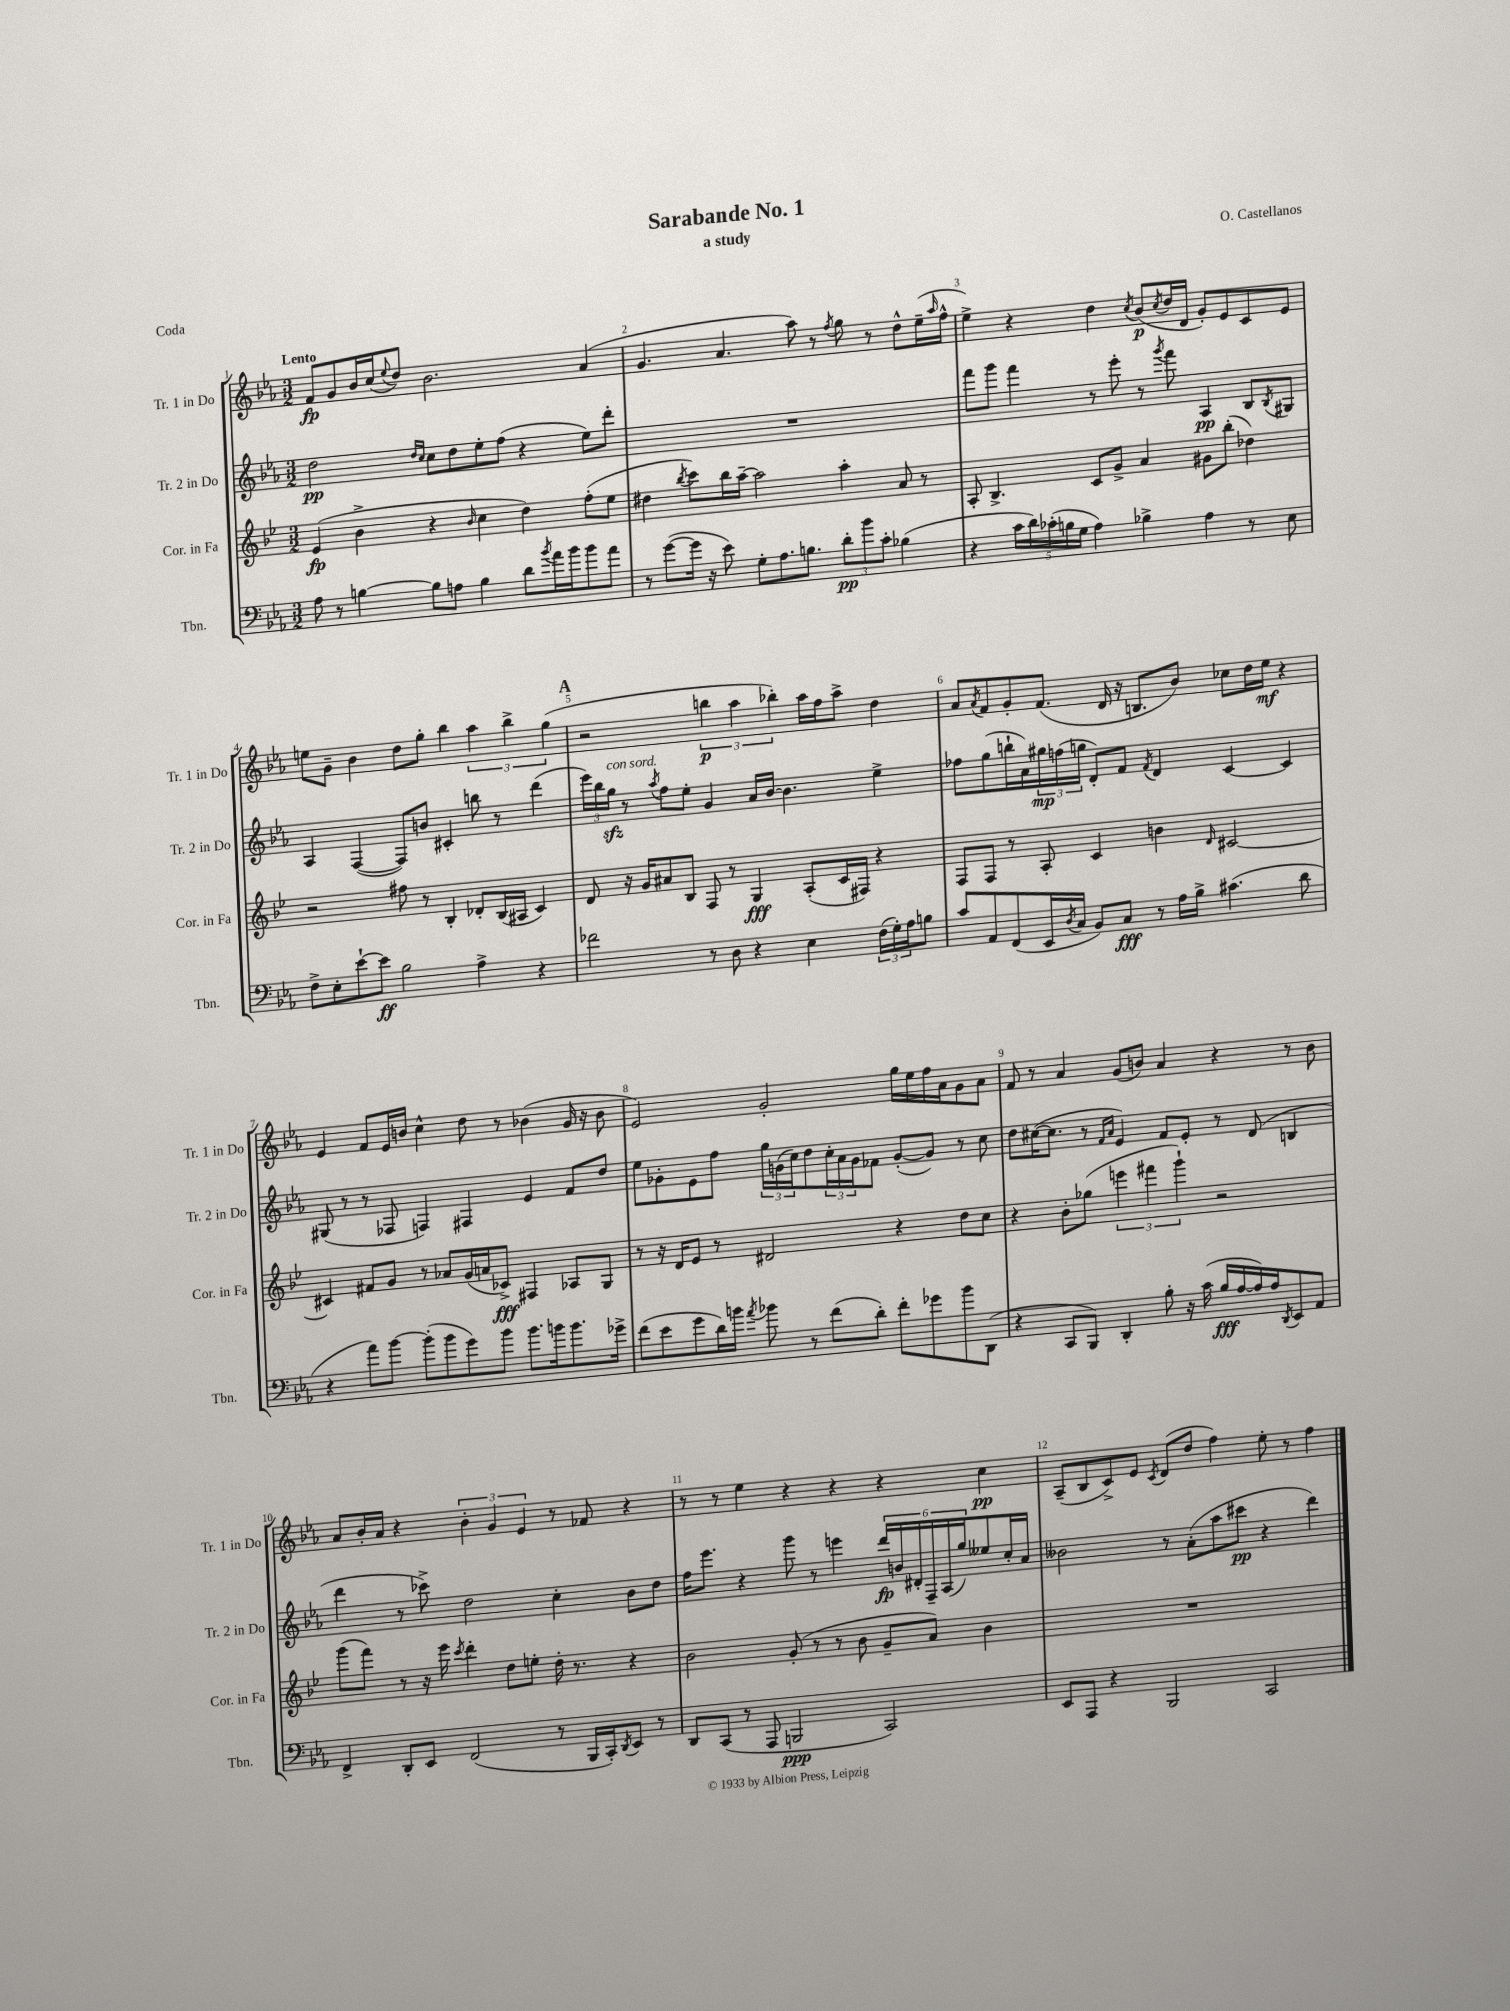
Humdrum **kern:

**kern	**dynam	**kern	**dynam	**kern	**dynam	**kern	**dynam
*part4	*part4	*part3	*part3	*part2	*part2	*part1	*part1
*staff4	*staff4	*staff3	*staff3	*staff2	*staff2	*staff1	*staff1
*I"Tbn.	*	*I"Cor. in Fa	*	*I"Tr. 2 in Do	*	*I"Tr. 1 in Do	*
*I'Tbn.	*	*I'Cor. in Fa	*	*I'Tr. 2 in Do	*	*I'Tr. 1 in Do	*
*clefF4	*	*clefG2	*	*clefG2	*	*clefG2	*
*k[b-e-a-]	*	*k[b-e-]	*	*k[b-e-a-]	*	*k[b-e-a-]	*
*M3/2	*	*M3/2	*	*M3/2	*	*M3/2	*
=1	=1	=1	=1	=1	=1	=1	=1
!	!	!	!	!	!	!LO:TX:a:B:t=Lento	!
8A-\	.	(4e-/	fp	2dd\	pp	8f/L	fp
8r	.	.	.	.	.	8g/	.
[4Bn\	.	4b-^\	.	.	.	16b-/L	.
.	.	.	.	.	.	(16cc/J	.
.	.	.	.	.	.	8qqee-/	.
.	.	.	.	.	.	8dd/J)	.
.	.	.	.	16qqdd/LL	.	.	.
.	.	.	.	16qqcc/JJ	.	.	.
8B\L]	.	4r	.	8cc\L	.	2.b-\	.
8An\J	.	.	.	8dd\	.	.	.
.	.	16qqb-/	.	.	.	.	.
4B\	.	4cc\	.	8ee-'\	.	.	.
.	.	.	.	(8ff\J	.	.	.
8d\L	.	4dd\)	.	4r	.	.	.
8qb-/	.	.	.	.	.	.	.
16a-\L	.	.	.	.	.	.	.
16b-\J	.	.	.	.	.	.	.
8b-\	.	(8ff'\L	.	8ee-\L)	.	(4a-/	.
8a-\J	.	8ee-\J	.	8ddd'\J	.	.	.
=2	=2	=2	=2	=2	=2	=2	=2
8r	.	4dd#X\	.	1.r	.	4.g/	.
([8g\L	.	.	.	.	.	.	.
.	.	8qbb-/	.	.	.	.	.
16g\Jk]	.	8ccc\L)	.	.	.	.	.
16r	.	.	.	.	.	.	.
8e-\)	.	16bb-\L	.	.	.	4.a-/	.
.	.	[16aa~\JJ	.	.	.	.	.
8G'\L	.	2aa\]	.	.	.	.	.
8.A-\	.	.	.	.	.	.	.
.	.	.	.	.	.	8aa-\)	.
8.Bn\J	.	.	.	.	.	.	.
.	.	.	.	.	.	8r	.
.	.	.	.	.	.	8qff/	.
12d'\L	pp	4aa'\	.	.	.	8gg\	.
12b-\	.	.	.	.	.	.	.
.	.	.	.	.	.	8r	.
12c'\J	.	.	.	.	.	.	.
(4B-X\	.	8a/	.	.	.	8dd^^\L	.
.	.	8r	.	.	.	(16ee-~\L	.
.	.	.	.	.	.	16qqaa-/	.
.	.	.	.	.	.	16ff^^\JJ	.
=3	=3	=3	=3	=3	=3	=3	=3
4r	.	8A'/	.	8fff\L	.	4ee-^\)	.
.	.	4.B-^/	.	8ggg\J	.	.	.
20c\LL	.	.	.	4fff\	.	4r	.
20d\)	.	.	.	.	.	.	.
(20c-X'\	.	.	.	.	.	.	.
20Bn\	.	.	.	.	.	.	.
20G\JJ	.	.	.	.	.	.	.
4A-\)	.	8c/L	.	8r	.	4dd\	.
.	.	8g^/J	.	8eee-'\	.	.	.
.	.	.	.	.	.	8qcc/	.
4B-X^\	.	4a/	.	8r	.	(8b-/L	p
.	.	.	.	8qggg/	.	8qcc/	.
.	.	.	.	8fff\	.	16dd/L	.
.	.	.	.	.	.	16d/JJ	.
4A-\	.	8g#X\L	.	4A-/	pp	8g'/L)	.
.	.	(8bb-'\J	.	.	.	8e-/	.
8r	.	4dd-X\)	.	8B-/L	.	8c/	.
.	.	.	.	8qB-/	.	.	.
8E-\	.	.	.	8G#X/J	.	8e-/J	.
!!LO:LB:g=z
=4	=4	=4	=4	=4	=4	=4	=4
8F^\L	.	2r	.	4A-/	.	8een\L	.
8E-'\	.	.	.	.	.	8g~\J	.
[8e-`\	.	.	.	([4F/	.	4b-\	.
8e-\J]	ff	.	.	.	.	.	.
2B-\	.	8ff#X\	.	8F/L])	.	8dd\L	.
.	.	8r	.	8bn/J	.	8gg'\J	.
.	.	4B-'/	.	4c#X'/	.	4bb-\	.
4A-^\	.	8d-X'/L	.	8bbn\	.	6aa-\	.
.	.	(16B-/L	.	8r	.	.	.
.	.	.	.	.	.	6bb-^\	.
.	.	16A#X/JJ	.	.	.	.	.
4r	.	4c/)	.	(4ddd\	.	.	.
.	.	.	.	.	.	(6gg\	.
!!LO:REH:place=s1:t=A
=5	=5	=5	=5	=5	=5	=5	=5
2f-X\	.	8d/	.	24eee-\LL)	.	2r	.
.	.	.	.	24bb-\	.	.	.
!	!	!	!	!LO:TX:a:i:t=con sord.	!	!	!
.	.	.	.	24ggzz\JJ	.	.	.
.	.	16r	.	8r	.	.	.
.	.	16g/KL	.	.	.	.	.
.	.	.	.	8qaa-/	.	.	.
.	.	8a#X/	.	8ff\L	.	.	.
.	.	8B-/J	.	8ee-'\J	.	.	.
8r	.	8F/	.	4g/	.	6bbn\	p
8D\	.	8r	.	.	.	.	.
.	.	.	.	.	.	6aa-\	.
4r	.	4G/	fff	16a-/LL	.	.	.
.	.	.	.	[16b-/JJ	.	.	.
.	.	.	.	.	.	6bb-X'\)	.
.	.	.	.	4.b-\]	.	.	.
4E-\	.	(8A'/L	.	.	.	16aa-\LL	.
.	.	.	.	.	.	16ff\J	.
.	.	16c/L	.	.	.	8aa-^\J	.
.	.	16F#X/JJ)	.	.	.	.	.
(24F\LL	.	4r	.	4ee-^\	.	4dd\	.
24G'\)	.	.	.	.	.	.	.
24A-\J	.	.	.	.	.	.	.
8Bn\J	.	.	.	.	.	.	.
=6	=6	=6	=6	=6	=6	=6	=6
8c/L	.	8F/L	.	8ff-X\L	.	8a-/L	.
.	.	.	.	.	.	8qa-/	.
8AA-/	.	8F/J	.	(8gg\	.	8f/	.
(8FF/	.	8r	.	16bbn`\L	.	8g'/	.
.	.	.	.	16a-\)	.	.	.
16EE-/L	.	8A'/	.	24gg#X\	mp	(8.f/J	.
.	.	.	.	(24ffn\	.	.	.
8qD/	.	.	.	.	.	.	.
16C/JJ	.	.	.	.	.	.	.
.	.	.	.	24ggn\JJ	.	.	.
8BB-/L)	.	4c/	.	8d'/L)	.	.	.
.	.	.	.	.	.	16d/	.
8C/J	fff	.	.	8f/J	.	16r	.
.	.	.	.	.	.	8.Bn/L	.
.	.	.	.	8qf/	.	.	.
8r	.	4bn\	.	4d/	.	.	.
16A-\LL	.	.	.	.	.	8b-/J)	.
16B-^\JJ	.	.	.	.	.	.	.
.	.	16qqd/	.	.	.	.	.
(4.c#X\	.	[2c#X/	.	[4c/	.	8cc-X\L	.
.	.	.	.	.	.	16dd\L	.
.	.	.	.	.	.	16ee-\JJ	mf
.	.	.	.	4c/]	.	4r	.
8d\	.	.	.	.	.	.	.
!!LO:LB:g=z
=7	=7	=7	=7	=7	=7	=7	=7
4r	.	4c#X/]	.	(8G#X/	.	4e-/	.
.	.	.	.	8r	.	.	.
8a-\L)	.	8f#X/L	.	8r	.	8f/L	.
[8b-\J	.	8g/J	.	8F-X/	.	16e-/L	.
.	.	.	.	.	.	16bn/JJ	.
(8b-'\L]	.	8r	.	4Fn/)	.	4cc^^\	.
8b-\	.	8a-X/L	.	.	.	.	.
8g\)	.	(16g/L	.	4F#X/	.	8dd\	.
.	.	16an/J	.	.	.	.	.
8b-\J	.	8c-X^/J)	fff	.	.	8r	.
8.b-\L	.	4F#X/	.	4e-/	.	(4b-X\	.
16bn\k	.	.	.	.	.	.	.
8.b\	.	8A-X/L	.	8f/L	.	16g/	.
.	.	.	.	.	.	16r	.
.	.	8G/J	.	8dd/J	.	8b-\	.
16g-X^\Jk	.	.	.	.	.	.	.
=8	=8	=8	=8	=8	=8	=8	=8
(8f\L	.	8r	.	8ee-\L	.	2e-/)	.
8e-\	.	16r	.	8g-X'\	.	.	.
.	.	16d/KL	.	.	.	.	.
8g\	.	8e-/J	.	8e-\	.	.	.
16d\L)	.	8r	.	8ff\J	.	.	.
16bn\JJ	.	.	.	.	.	.	.
8qa-/	.	.	.	.	.	.	.
8b-X\	.	2d#X/	.	24gg\LL	.	2g'/	.
.	.	.	.	(24gn\	.	.	.
.	.	.	.	24cc\J)	.	.	.
8r	.	.	.	8dd\	.	.	.
(8f\L	.	.	.	24cc'\L	.	.	.
.	.	.	.	24a-\	.	.	.
.	.	.	.	24g\J	.	.	.
8d'\J)	.	.	.	8f-X\J	.	.	.
8f'\L	.	4r	.	([8g'/L	.	16gg\LL	.
.	.	.	.	.	.	16ee-\	.
8g-X\	.	.	.	8g/J])	.	16ff\	.
.	.	.	.	.	.	16a-\J	.
8b-\	.	8dd\L	.	8r	.	8g\	.
(8DD\J	.	8cc\J	.	8cc\	.	8a-\J	.
=9	=9	=9	=9	=9	=9	=9	=9
4r	.	4r	.	8dd\L	.	8f/	.
.	.	.	.	([16cc#X\K	.	8r	.
.	.	.	.	8.cc#\J]	.	.	.
8CC/L	.	8b-'\L	.	.	.	4a-/	.
8BBB-/J)	.	(8gg-X\J	.	8r	.	.	.
.	.	.	.	16qqf/LL	.	.	.
.	.	.	.	16qqa-/JJ	.	.	.
4DD'/	.	6eeen\	.	4e-/)	.	(8g/L	.
.	.	.	.	.	.	8bn/J)	.
.	.	6fff#X\	.	.	.	.	.
8B-'\	.	.	.	8f/L	.	4a-/	.
.	.	6ggg`\)	.	.	.	.	.
16r	.	.	.	8e-'/J	.	.	.
(16c\	.	.	.	.	.	.	.
16B-/LL	fff	2r	.	8r	.	4r	.
[16A-/	.	.	.	.	.	.	.
16A-/])	.	.	.	(8d/	.	.	.
16A-/J	.	.	.	.	.	.	.
8qDD/	.	.	.	.	.	.	.
8EE-/	.	.	.	4Bn/	.	8r	.
8AA-/J	.	.	.	.	.	8b\	.
!!LO:LB:g=z
=10	=10	=10	=10	=10	=10	=10	=10
4FF^/	.	(8ggg\L	.	4ddd\	.	8a-/L	.
.	.	8fff\J)	.	.	.	16b-'/L	.
.	.	.	.	.	.	16a-/JJ	.
8DD'/L	.	8r	.	8r	.	4r	.
8EE-/J	.	16r	.	8ccc-X^\)	.	.	.
.	.	16eee-\	.	.	.	.	.
.	.	8qccc/	.	.	.	.	.
(2FF/	.	4ddd'\	.	2dd\	.	6b-'\	.
.	.	.	.	.	.	6g/	.
.	.	8dd\L	.	.	.	.	.
.	.	.	.	.	.	6e-/	.
.	.	8een'\J	.	.	.	.	.
8r	.	16dd'\	.	4cc'\	.	8r	.
.	.	8.r	.	.	.	.	.
16BBB-/LL	.	.	.	.	.	8f-X/	.
16CC'/J)	.	.	.	.	.	.	.
8qDD/	.	.	.	.	.	.	.
8EE-/J	.	4r	.	8b-\L	.	4r	.
8r	.	.	.	8dd\J	.	.	.
=11	=11	=11	=11	=11	=11	=11	=11
8DD/L	.	2b-\	.	16ff\KL	.	8r	.
.	.	.	.	8.eee-\J	.	.	.
(8CC/J	.	.	.	.	.	8r	.
8r	.	.	.	4r	.	4ee-\	.
8AAA-/	.	.	.	.	.	.	.
2BBBn/	ppp	(8g'/	.	8ggg\	.	4r	.
.	.	8r	.	8r	.	.	.
.	.	8r	.	4eeen\	.	4r	.
.	.	8b-\	.	.	.	.	.
2CC/)	.	8g~/L	.	24ddd/LL	fp	4r	.
.	.	.	.	24bn/	.	.	.
.	.	.	.	24d#X'/	.	.	.
.	.	8a/J)	.	24F~/	.	.	.
.	.	.	.	(24A-/	.	.	.
.	.	.	.	24gg/J)	.	.	.
.	.	4b-\	.	8ee--X/	.	4cc\	pp
.	.	.	.	16cc'/L	.	.	.
.	.	.	.	16a-/JJ	.	.	.
=12	=12	=12	=12	=12	=12	=12	=12
8EE-/L	.	1.r	.	2b--X\	.	(8A-~/L	.
8AAA-/J	.	.	.	.	.	8B-/	.
4r	.	.	.	.	.	8c^/)	.
.	.	.	.	.	.	8e-/J	.
.	.	.	.	.	.	8qc/	.
2BBB-/	.	.	.	8r	.	(8d/L	.
.	.	.	.	(8a-'\L	.	8dd/J	.
.	.	.	.	8aa-\	.	4ff\)	.
.	.	.	.	8ccc#X\J	pp	.	.
2CC/	.	.	.	4r	.	8ee-'\	.
.	.	.	.	.	.	8r	.
.	.	.	.	4ddd\)	.	4ff\	.
==	==	==	==	==	==	==	==
*-	*-	*-	*-	*-	*-	*-	*-
